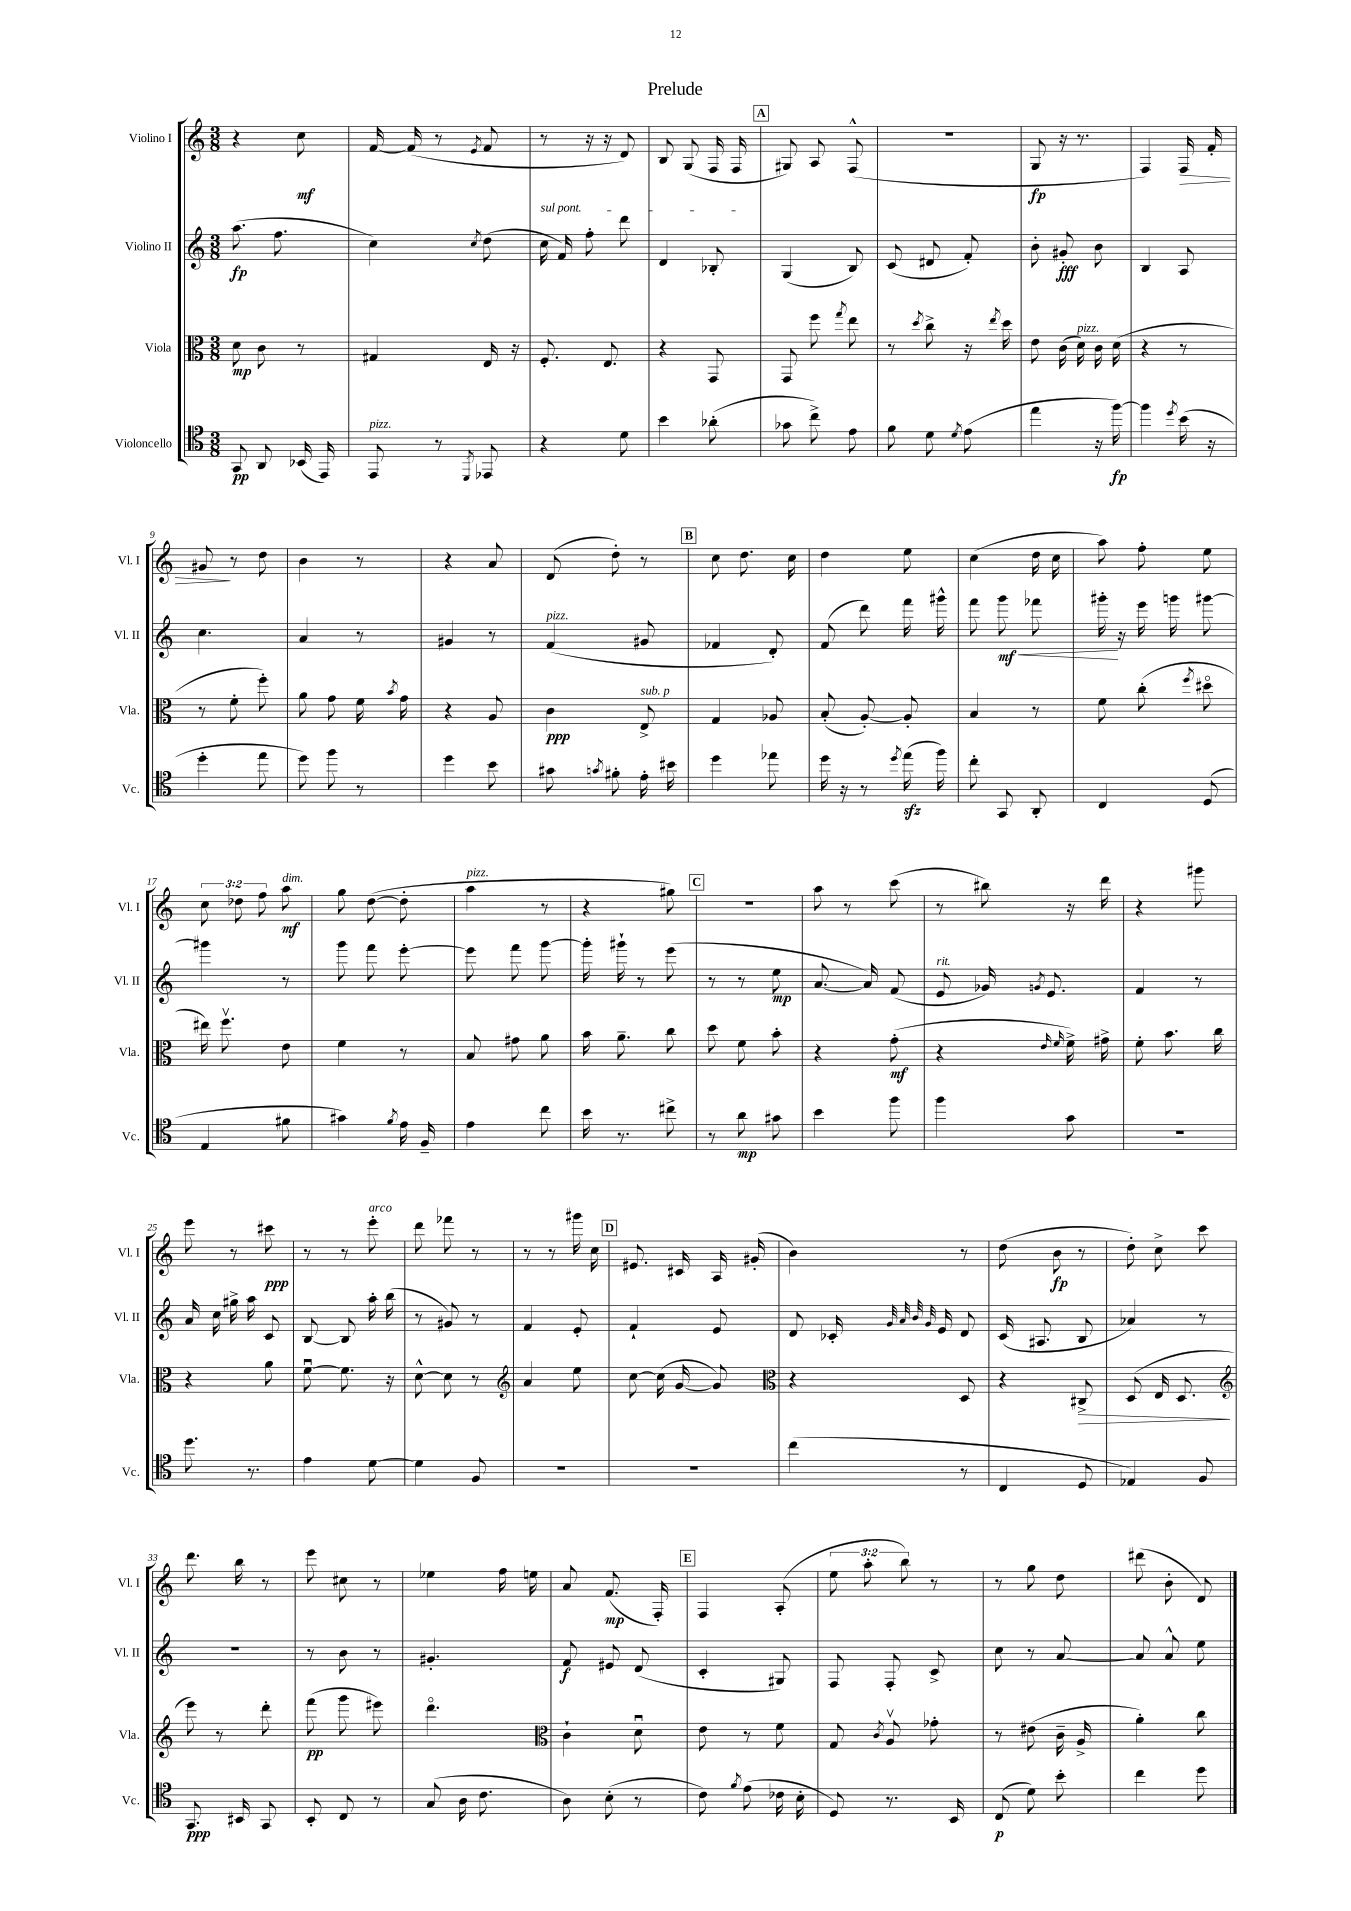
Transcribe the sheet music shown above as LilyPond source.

\header { title = "Prelude" }
<<
\new StaffGroup <<
\new Staff = "s0" \with { instrumentName = "Violino I" shortInstrumentName = "Vl. I" } {
    \clef treble \key c \major \numericTimeSignature \time 3/8 \override Staff.TupletNumber.text = #tuplet-number::calc-fraction-text
    \autoBeamOff r4 c''8\mf |
    f'16~ f'16( r8 \acciaccatura { e'8 } f'8 |
    r8 r16 r16 d'8) |
    b8 g8( f16 f16 |
    \mark \markup { \box "A" } gis8) a8 f8-^( |
    R4. |
    g8\fp r16 r8. |
    f4) f16\> f'16-. |
    gis'8\! r8 d''8 |
    b'4 r8 |
    r4 a'8 |
    d'8( d''8-.) r8 |
    \mark \markup { \box "B" } c''8 d''8. c''16 |
    d''4 e''8 |
    c''4( d''16 c''16 |
    a''8) f''8-. e''8 |
    \tuplet 3/2 { c''8 des''8 f''8 } a''8\mf^\markup { \italic "dim." } |
    g''8 d''8~( d''8-. |
    a''4^\markup { \italic "pizz." } r8 |
    r4 gis''8) |
    \mark \markup { \box "C" } R4. |
    a''8 r8 c'''8( |
    r8 bis''8) r16 d'''16 |
    r4 gis'''8 |
    e'''8 r8 cis'''8\ppp |
    r8 r8 e'''8-.^\markup { \italic "arco" } |
    d'''8 fes'''8 r8 |
    r8 r8 gis'''16 c''16 |
    \mark \markup { \box "D" } eis'8. cis'16 a16 gis'16-.( |
    b'4) r8 |
    d''8( b'8\fp r8 |
    d''8-.) c''8-> c'''8 |
    d'''8. b''16 r8 |
    e'''8 cis''8 r8 |
    ees''4 f''16 e''16 |
    a'8 f'8.\mp( f16-.) |
    \mark \markup { \box "E" } f4 a8-.( |
    \tuplet 3/2 { e''8 a''8-. b''8) } r8 |
    r8 g''8 d''8 |
    dis'''8( b'8-. d'8) \bar "|." |
}
\new Staff = "s1" \with { instrumentName = "Violino II" shortInstrumentName = "Vl. II" } {
    \clef treble \key c \major \numericTimeSignature \time 3/8
    \autoBeamOff a''8.\fp( f''8. |
    c''4) \acciaccatura { c''8 } d''8( |
    \once \override TextSpanner.bound-details.left.text = \markup { \italic "sul pont." } c''16\startTextSpan f'16) f''8-. d'''8 |
    d'4 bes8-.\stopTextSpan |
    \mark \markup { \box "A" } g4( b8) |
    c'8( dis'8 f'8-.) |
    b'8-. gis'8-.\fff b'8 |
    b4 a8 |
    c''4. |
    a'4 r8 |
    gis'4 r8 |
    f'4^\markup { \italic "pizz." }( gis'8 |
    \mark \markup { \box "B" } fes'4 d'8-.) |
    f'8( d'''8) f'''16 gis'''16-^ |
    f'''8 g'''8\mf\< fes'''8 |
    gis'''16-.\! r16 e'''16 g'''16 gis'''8~ |
    gis'''4 r8 |
    g'''8 f'''8 e'''8~-. |
    e'''8 f'''8 g'''8~ |
    g'''16-. gis'''16-! r8 e'''8( |
    \mark \markup { \box "C" } r8 r8 e''8\mp |
    a'8.~ a'16) f'8( |
    e'8^\markup { \italic "rit." } ges'16) \acciaccatura { g'8 } e'8. |
    f'4 r8 |
    a'16 c''16 gis''16-> a''16 c'8 |
    b8~ b8 a''16-. b''16( |
    r8 gis'8) r8 |
    f'4 e'8-. |
    \mark \markup { \box "D" } f'4-! e'8 |
    d'8 ces'16-. \grace { g'32 a'32 b'32 g'32 } e'16 d'8 |
    c'16( ais8. b8 |
    aes'4) r8 |
    R4. |
    r8 b'8 r8 |
    gis'4.-. |
    f'8\f eis'8 d'8( |
    \mark \markup { \box "E" } c'4-. gis8) |
    f8 f8-. c'8-> |
    c''8 r8 a'8~ |
    a'8 a'8-^ e''8 \bar "|." |
}
\new Staff = "s2" \with { instrumentName = "Viola" shortInstrumentName = "Vla." } {
    \clef alto \key c \major \numericTimeSignature \time 3/8
    \autoBeamOff d'8\mp c'8 r8 |
    gis4 e16 r16 |
    f8.-. e8. |
    r4 g,8 |
    \mark \markup { \box "A" } g,8 f''8 \acciaccatura { g''8 } e''8 |
    r8 \acciaccatura { d''8 } c''8-> r16 \acciaccatura { e''8 } d''16 |
    e'8 c'16( d'16^\markup { \italic "pizz." }) c'16 d'16( |
    r4 r8 |
    r8 f'8-. f''8-.) |
    a'8 g'8 f'16 \acciaccatura { b'8 } g'16 |
    r4 a8 |
    c'4\ppp e8->^\markup { \italic "sub. p" } |
    \mark \markup { \box "B" } g4 aes8 |
    b8-.( a8~-.) a8-. |
    b4 r8 |
    f'8 c''8-.( \acciaccatura { f''8 } dis''8\flageolet |
    eis''16) f''8.\upbow e'8 |
    f'4 r8 |
    b8 gis'8 a'8 |
    b'16 a'8.-- c''8 |
    \mark \markup { \box "C" } d''8 f'8 b'8-. |
    r4 g'8-.\mf( |
    r4 \grace { e'16 f'16 } f'16->) gis'16-> |
    f'8-. b'8. c''16 |
    r4 a'8 |
    f'8~\downbow f'8. r16 |
    d'8~-^ d'8 r8 |
    \clef treble a'4 e''8 |
    \mark \markup { \box "D" } c''8~ c''16( g'16~ g'8) |
    \clef alto r4 d8 |
    r4 cis8->\> |
    d8( e16 d8.\! |
    \clef treble e'''8) r8 d'''8-. |
    f'''8\pp( g'''8 eis'''8) |
    d'''4.\flageolet |
    \clef alto c'4-! d'8\downbow |
    \mark \markup { \box "E" } e'8 r8 f'8 |
    g8 \acciaccatura { c'8 } a8\upbow ges'8-. |
    r8 eis'8( c'16-- a16-> |
    a'4-.) c''8 \bar "|." |
}
\new Staff = "s3" \with { instrumentName = "Violoncello" shortInstrumentName = "Vc." } {
    \clef tenor \key c \major \numericTimeSignature \time 3/8
    \autoBeamOff g,8\pp a,8 bes,16( e,16) |
    e,8^\markup { \italic "pizz." } r8 \acciaccatura { d,8 } ees,8 |
    r4 d'8 |
    b'4 aes'8-.( |
    \mark \markup { \box "A" } ges'8 c''8->) e'8 |
    f'8 d'8 \acciaccatura { d'8 } e'8( |
    e''4 r16 f''16~\fp) |
    f''4 \acciaccatura { d''8 } b'16( r16 |
    d''4-. e''8 |
    d''8) f''8 r8 |
    d''4 b'8 |
    gis'8 \acciaccatura { g'8 } fis'8-. e'16-. bis'16 |
    \mark \markup { \box "B" } d''4 ees''8 |
    d''16 r16 r8 \acciaccatura { d''8 } e''16\sfz( f''16) |
    c''8-. g,8 a,8-. |
    c4 d8( |
    e4 fis'8 |
    gis'4) \acciaccatura { f'8 } e'16 f16-- |
    e'4 c''8 |
    b'16 r8. cis''8-> |
    \mark \markup { \box "C" } r8 a'8\mp gis'8 |
    b'4 f''8 |
    f''4 g'8 |
    R4. |
    d''8. r8. |
    e'4 d'8~ |
    d'4 f8 |
    R4. |
    \mark \markup { \box "D" } r4. |
    c''4( r8 |
    c4 d8 |
    ees4) f8 |
    g,8.\ppp bis,16 g,8 |
    b,8-. c8 r8 |
    g8( a16 c'8. |
    a8) b8-.( r8 |
    \mark \markup { \box "E" } c'8) \acciaccatura { f'8 } e'8( ces'16 b16-. |
    d8) r8. b,16 |
    c8\p( d'8) b'8-. |
    c''4 d''8 \bar "|." |
}
>>
>>
